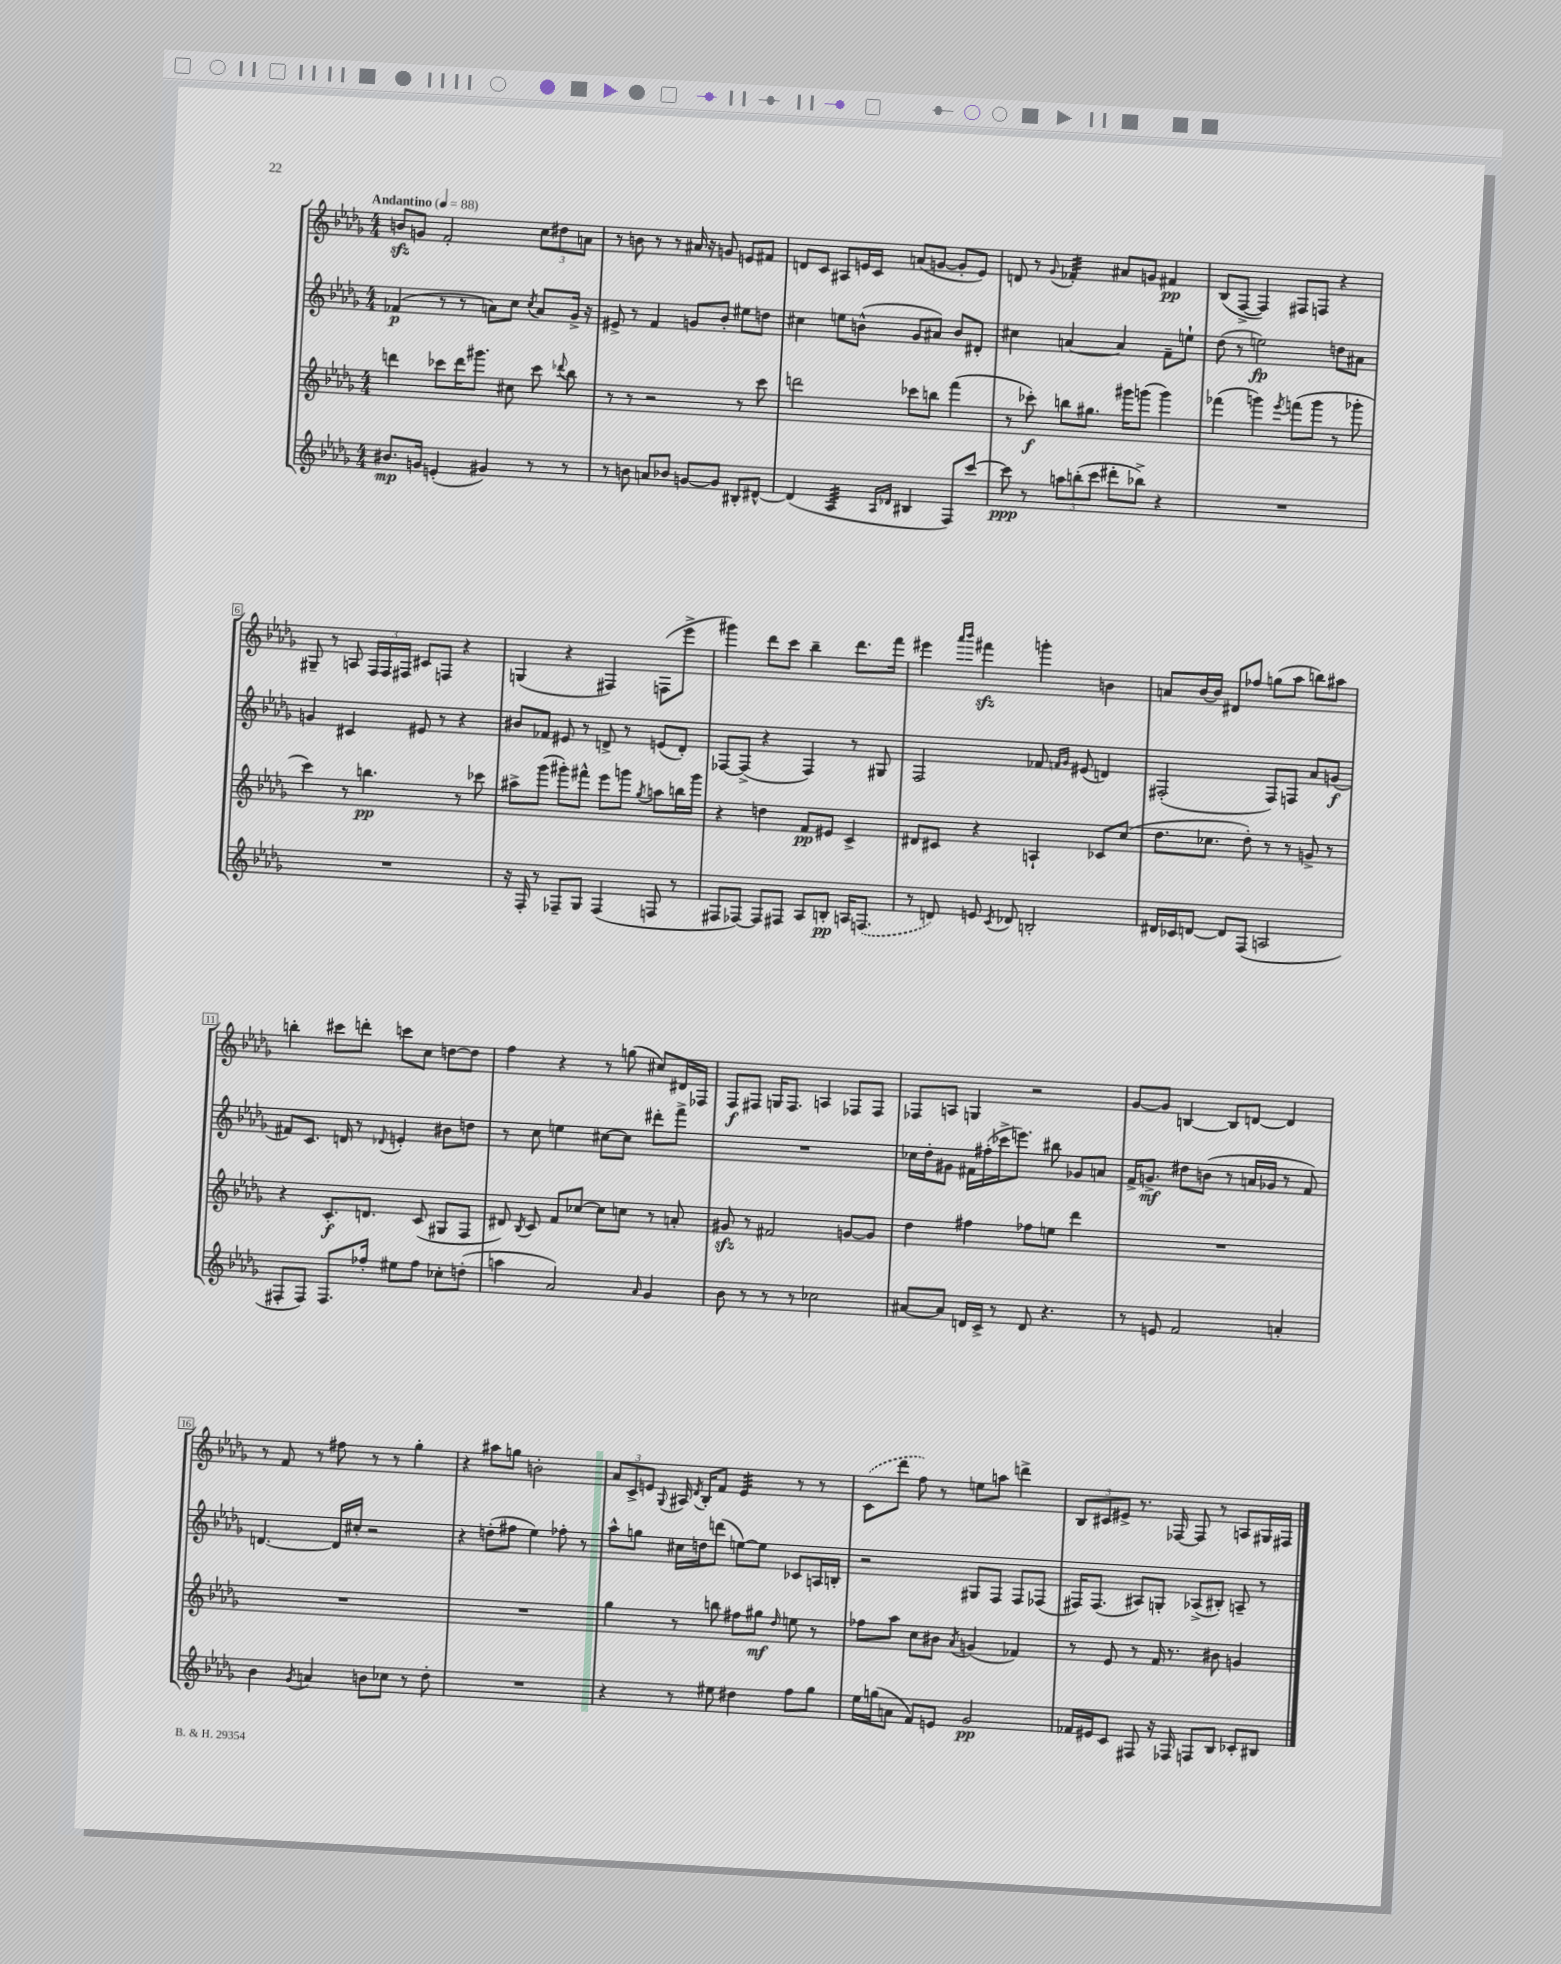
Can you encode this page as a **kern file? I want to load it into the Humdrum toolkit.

**kern	**kern	**kern	**kern
*staff4	*staff3	*staff2	*staff1
*clefG2	*clefG2	*clefG2	*clefG2
*k[b-e-a-d-g-]	*k[b-e-a-d-g-]	*k[b-e-a-d-g-]	*k[b-e-a-d-g-]
*M4/4	*M4/4	*M4/4	*M4/4
*MM88	*MM88	*MM88	*MM88
8.b#/L	4ddd\	(4f-/	8b/L
.	.	.	8g/J
16g/Jk	.	.	.
(4e'/	8ccc-\L	8r	2f'/
.	16ddd\K	8r	.
.	8.ggg#\J	.	.
4g#/)	.	8a\L)	.
.	8cc#\	8cc\J	.
.	.	8qcc/	.
8r	8ccc-\	8a/L	12cc\L
.	.	.	12dd#\
.	8qqddd-/	.	.
8r	8bb-\	16g-^/Jk	.
.	.	.	12a\J
.	.	16r	.
=	=	=	=
8r	8r	8e#^/	8r
8b\	8r	8r	8b\
8a/L	2r	4f/	8r
8b-/J	.	.	8r
[8g/L	.	8g/L	16a#/
.	.	.	16r
8g/]J	.	8b-'/J	8g/
8B#'/L	8r	8ee#\L	8e/L
[8d#^^/J	8ccc\	8dd\J	8f#/J
=	=	=	=
(4d#/]	2ddd\	4cc#\	8d/L
.	.	.	8c/J
4A-/	.	8ee\L	8A#/L
.	.	(8b^^\J	16e/L
.	.	.	16c/JJ
16qqA-/LL	.	.	.
16qqd-/JJ	.	.	.
4B#/	8ccc-\L	8g-/L	(8a/L
.	8bb\J	8a#/J)	[8g/J
8F/L)	(4fff\	8b/L	8g'/]L
[8ccc/J	.	8d#'/J	8e/J)
=	=	=	=
8ccc\]	8r	4cc#\	8d/
8r	8ccc-'\)	.	8r
.	.	.	8qqg-/
12aa\L	8bb\L	[4a/	4f-'/
(12bb'\	.	.	.
.	8.gg#\J	.	.
12ccc\J	.	.	.
8ddd#'\L	.	4a/]	8a#/L
.	16ggg#\LK	.	.
8bb-^\J)	(8ggg\J	.	8g/J
4r	4ggg\)	8f~\L	4f#/
.	.	8ee`\J	.
=	=	=	=
1r	(4fff-\	(8dd-\	(8B-/L
.	.	8r	[8F^/J
.	4ggg\)	2ee\)	4F/])
.	8qeee-/	.	.
.	(8fff\L	.	8F#/L
.	8ggg\J	.	8F/J
.	8r	8dd\L	4r
.	8ggg-'\	8a#\J	.
=	=	=	=
1r	4ccc\)	4g/	8G#~/
.	.	.	8r
.	8r	4c#/	8A/
.	4.bb\	.	24F/LL
.	.	.	24F/
.	.	.	24F#/JJ
.	.	8e#/	8c#/L
.	.	8r	8F/J
.	8r	4r	4r
.	8ccc-\	.	.
=	=	=	=
16r	8aa#^\L	8b#/L	(4G/
16F'/	.	.	.
8r	(8ggg-\J	8f-/J	.
8F-~/L	8ggg#'\L)	8e#/	4r
8G-/J	8fff#^^\J	8r	.
(4F-/	8eee-\L	8d^/	4F#/)
.	8ggg\J	8r	.
.	8qgg-/	.	.
8F/	8aa\L	(8e/L	(8F\L
8r	16bb\L	8d'/J)	8eee-^\J
.	16ggg\JJ	.	.
=	=	=	=
8F#/L	4r	[8F-/L	4ggg#\)
[8F-/J)	.	(8F-^/]J	.
8F-/]L	4dd\	4r	8ddd-\L
8F#/J	.	.	8ccc\J
8A-/L	8f/L	4F-/)	4bb-~\
8B'/J	8e#/J	.	.
16A/LK	4c^/	8r	8.ddd-\L
(8.F/J	.	.	.
.	.	8G#/	.
.	.	.	16fff\Jk
=	=	=	=
8r	8d#/L	2F/	4eee#\
8d/)	8c#/J	.	.
.	.	.	16qqaaa-/LL
.	.	.	16qqbbb-/JJ
8e/	4r	.	4fff#\
8qc/	.	.	.
8d-/	.	.	.
2B'/	4A`/	8f-/	4ggg'\
.	.	16qqf/LL	.
.	.	16qqg-/JJ	.
.	.	(8e#/	.
.	8c-/L	4d/)	4b\
.	(8cc/J	.	.
=	=	=	=
16d#/LL	8.dd-\L	(2F#'/	8a/L
16c-/J	.	.	.
[8d/J	.	.	[16b-/L
.	8.cc-\J	.	16b-/]JJ
8d/]L	.	.	8d#/L
(8F/J	8dd-'\)	.	8ff-/J
2A/	8r	8F#/L)	(8gg\L
.	8r	8F/J	8aa-\J
.	8g^/	8a-/L	8bb\L)
.	8r	(8g/J	8aa#\J
=	=	=	=
8F#'/L	4r	8f#/L)	4bb'\
8F#/J)	.	8.c/J	.
8.F#/L	8.c'/L	.	8ccc#\L
.	.	16d/	.
.	.	8r	8ddd'\J
16ff-'/Jk	8.d/J	.	.
.	.	8qqd-/	.
8ee#\L	.	4e'/	8ccc\L
8ff-\J	(8c/	.	8cc\J
8cc-'\L	8G#/L	8b#\L	[8dd\L
(8dd'\J	8F/J	8dd\J	8dd\]J
=	=	=	=
4aa\	8d#/)	8r	4ff\
.	8qB-/	.	.
.	8c/	8cc\	.
2a-/)	8f/L	4ee\	4r
.	[8cc-/J	.	.
.	8cc-\]L	[8cc#\L	8r
.	8cc\J	8cc#\]J	(8gg\
16qqa-/	.	.	.
4g-/	8r	8ddd#'\L	8cc#/L)
.	8a'/	8fff^\J	16d#/L
.	.	.	16F-/JJ
=	=	=	=
8b-\	8g#/	1r	8F/L
8r	8r	.	8F#/J
8r	2f#/	.	16G/LK
.	.	.	8.F#/J
8r	.	.	.
2cc-\	.	.	4A/
.	[8g/L	.	8F-/L
.	8g/]J	.	8F-/J
=	=	=	=
[8a#/L	4dd-\	16cc-\LL	8F-/L
.	.	16dd-'\J	.
8a#/]J	.	8g#\J	8A/J
16d/LL	4ff#\	16f#\LL	4G/
16c^/JJ	.	(16ff#'\	.
8r	.	16ccc-^\J	.
.	.	8.eee\J)	.
8d/	8ff-\L	.	2r
4.r	8ee\J	8bb#\	.
.	4ddd-\	8g-/L	.
.	.	8a/J	.
=	=	=	=
8r	1r	16f^/LK	[8g-/L
.	.	8.g^/J	.
8e/	.	.	8g-/]J
2f/	.	8dd#\L	[4B/
.	.	(8b\J	.
.	.	8r	8B/]L
.	.	16a/LL	[8d/J
.	.	16g-/JJ	.
4a'/	.	8r	4d/]
.	.	8f/)	.
=	=	=	=
4b-\	1r	[4.d/	8r
.	.	.	8f/
8qg-/	.	.	.
4a/	.	.	8r
.	.	16d/]LL	8ff#\
.	.	16cc#'/JJ	.
8b\L	.	2r	8r
8cc-\J	.	.	8r
8r	.	.	4gg-'\
8dd-'\	.	.	.
=	=	=	=
1r	1r	4r	4r
.	.	(8dd'\L	8aa#\L
.	.	8ff#\J	8gg\J
.	.	4ee-\)	2b'\
.	.	8ff-'\	.
.	.	8r	.
=	=	=	=
4r	4gg-\	8aa-^^\L	12a-/L
.	.	.	12c^/
.	.	8gg\J	.
.	.	.	12e/J
.	.	.	8qqG-/
8r	8r	16cc#\LL	16A#/
.	.	.	8qd-/
.	.	16dd\J	16B-'/LK
8ee#\	8bb\	(8ddd\J	8f/J
4dd#\	8ff#\L	[8ee\L)	4e/
.	8gg#\J	8ee\]J	.
.	16qqdd-/	.	.
8ff\L	8ee\	8c-/L	8r
8gg-\J	8r	16A/L	8r
.	.	16B'/JJ	.
=	=	=	=
16ee-\LL	8ff-\L	2r	(8c\L
(16gg\J	.	.	.
8a\J	8aa-\J	.	8ddd-\J
8f/L)	8cc\L	.	8ff\)
8e/J	8b#\J	.	8r
.	8qa-/	.	.
2g-/	(4g/	8G#/L	8ee\L
.	.	8F/J	8aa\J
.	4f-/)	8F/L	4ddd^\
.	.	(8F-/J	.
=	=	=	=
16f-/LL	8r	16F#/LK)	12B-/L
16e#/J	.	(8.F#/J	.
.	.	.	12c#/
8c/J	8e-/	.	.
.	.	.	12e#^/J
8F#/	8r	8A#/L)	8.r
16r	16f/	8G'/J	.
16F-/	8.r	.	[16F-/
8F/L	.	(8A-^/L	8F-/]
8B-/J	8b#\	8B#'/J)	8r
8c-'/L	4g/	8A~/	8A/L
8B#/J	.	8r	16G#/L
.	.	.	16F#/JJ
==	==	==	==
*-	*-	*-	*-
